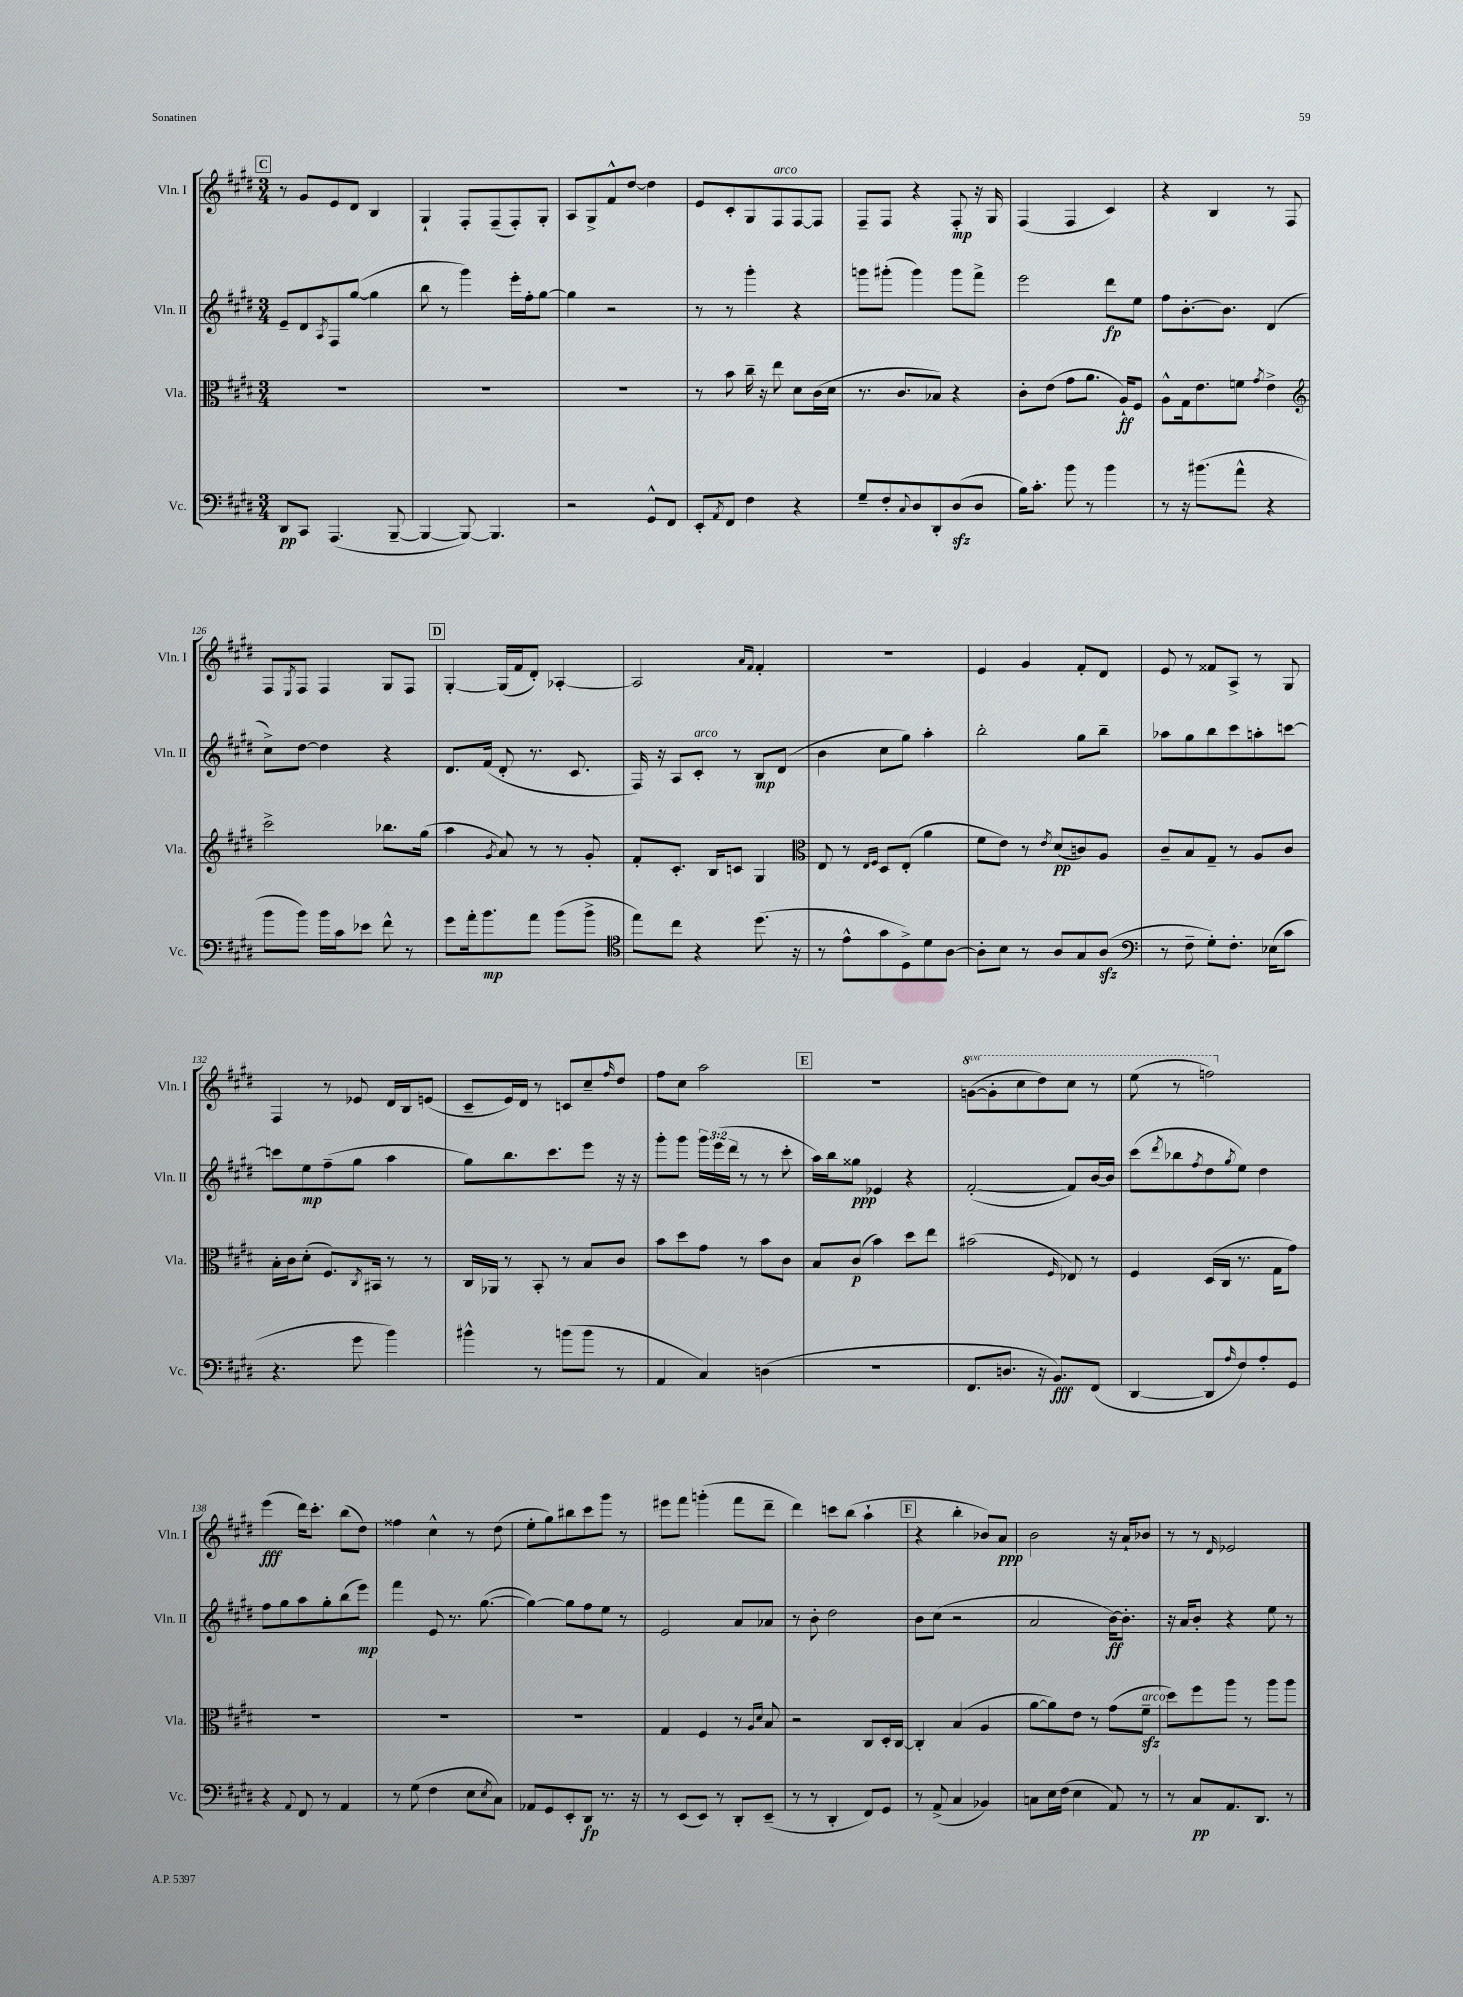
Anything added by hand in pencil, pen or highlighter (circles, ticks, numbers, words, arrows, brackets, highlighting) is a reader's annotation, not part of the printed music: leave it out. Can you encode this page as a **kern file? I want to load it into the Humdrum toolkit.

**kern	**kern	**kern	**kern
*staff4	*staff3	*staff2	*staff1
*clefF4	*clefC3	*clefG2	*clefG2
*k[f#c#g#d#]	*k[f#c#g#d#]	*k[f#c#g#d#]	*k[f#c#g#d#]
*M3/4	*M3/4	*M3/4	*M3/4
8DD#	2.r	8e~	8r
8CC#	.	8d#	8g#
.	.	8qA	.
(4.AAA	.	8F#	8e
.	.	([8gg#	8d#
.	.	4gg#]	4B
[8BBB~	.	.	.
=	=	=	=
4BBB_	2.r	8bb	4G#`
.	.	8r	.
8BBB_)	.	4ggg#)	8F#'
4.BBB]	.	.	(8F#~
.	.	16eee'	8F#')
.	.	16ff#'	.
.	.	[8gg#	8G#'
=	=	=	=
2r	2.r	4gg#]	8A
.	.	.	8G#^
.	.	2r	8f#^^
.	.	.	[8dd#
8GG#^^	.	.	4dd#]
8FF#	.	.	.
=	=	=	=
8EE'	8r	8r	8e
8qAA	.	.	.
8FF#	8b	8r	8c#'
4F#	16cc#~	4ggg#'	8G#
.	16r	.	.
.	8ee	.	8F#
4r	8d#	4r	[8F#
.	(16c#	.	8F#]
.	16d#	.	.
=	=	=	=
8G#~	8.r	8ggg	8F#~
8F#'	.	(8ggg#'	8F#
.	8.c#	.	.
8qqC#	.	.	.
8D#	.	4ggg#)	4r
8DD#'	8B-)	.	.
(8D#	4r	8ggg#	8F#'
8D#	.	8fff#^	16r
.	.	.	16G#
=	=	=	=
16B)	8c#'	2eee	(4F#
8.c#'	.	.	.
.	(8e	.	.
8b	8g#	.	4F#
8r	8.a	.	.
4b	.	8ddd#	4c#)
.	16A`)	.	.
.	8F#	8ee	.
=	=	=	=
8r	8A^^	8ff#	4r
16r	16G#	[8.b'	.
(8.b#	8.e	.	.
.	.	.	4B
.	.	8.b]	.
8a^^	8f	.	.
.	8qg#	.	.
4r	4e^	(4d#	8r
.	.	.	8F#
=	=	=	=
*	*clefG2	*	*
8b	2ccc#^	8cc#^)	8F#
.	.	.	8qE
8b)	.	[8dd#	8F#
16b	.	4dd#]	4F#
16c#	.	.	.
8e-	.	.	.
8f#^^	8.bb-	4r	8G#
8r	.	.	8F#
.	(16gg#	.	.
=	=	=	=
8g#	4aa	8.d#	[4G#'
16a'	.	.	.
8.b	.	(16f#	.
.	8qg#	.	.
.	8a)	8d#'	(16G#]
.	.	.	16f#
8a	8r	8.r	8d#')
(8b	8r	.	[4A-'
.	.	8.c#	.
8b^	8g#'	.	.
=	=	=	=
*clefC4	*	*	*
8ee)	8f#'	16F#)	2A-]
.	.	16r	.
8cc#	8.c#'	8A	.
4r	.	8c#'	.
.	16B	.	.
.	8c	8r	.
.	.	.	16qqa
.	.	.	16qqf#
(8.dd#	4G#	8B	4f#'
.	.	(8d#	.
16r	.	.	.
=	=	=	=
*	*clefC3	*	*
8r	8E	4b	2.r
8e^^	8r	.	.
.	16qqE	.	.
.	16qqF#	.	.
8g#	8D#	8cc#	.
8D#^)	(8E'	8gg#)	.
8d#	4a	4aa'	.
[8A	.	.	.
=	=	=	=
8A']	8f#	2bb'	4e
8B	8e)	.	.
8r	8r	.	4g#
.	8qe	.	.
8A	(8d#	.	.
8G#	8c)	8gg#	8f#'
(8A	8A	8bb~	8d#
=	=	=	=
*clefF4	*	*	*
8r	8c#~	8aa-	8e
8F#~	8B	8gg#	8r
8G#')	8G#~	8bb	8f##
8.F#'	8r	8ccc#	8A^
.	8A	8aa'	8r
(16E-	.	.	.
8c#	8c#	[8ccc	8G#
=	=	=	=
4.r	16B'	8ccc]	4F#
.	16c#	.	.
.	(8d#'	8ee	.
.	8.F#)	(8ff#~	8r
8g#	.	8gg#	8e-
.	8qC#	.	.
.	16BB#	.	.
4b)	8r	4aa	16d#
.	.	.	16B
.	8r	.	(8e
=	=	=	=
4b#^^	16C#	8gg#)	8c#~
.	16AA-	.	.
.	8r	8.bb	16e)
.	.	.	16d#
8r	8BB'	.	8r
.	.	8.ccc#	.
(8b	8r	.	8c
8b	8B	8eee	8cc#~
.	.	.	16qqff#
8r	8c#	16r	8dd#
.	.	16r	.
=	=	=	=
4AA	8b	8ggg#'	8ff#
.	8dd#	8ggg#	8cc#
4C#)	8g#	24ggg#	2aa
.	.	(24eee	.
.	.	24ddd#	.
.	8r	8r	.
(4D	8b	8r	.
.	8c#	8ccc#'	.
=	=	=	=
2.r	8B	16aa)	2.r
.	.	16bb	.
.	(8c#	8gg##	.
.	4b)	4e-	.
.	8dd#	4r	.
.	8ee	.	.
=	=	=	=
8.FF#	(2b#	([2f#'	([8gg
.	.	.	8gg']
8.D	.	.	.
.	.	.	8ccc#
16r	.	.	8ddd#)
8.BB)	.	.	.
.	16qqF#	.	.
.	8E-)	8f#])	8ccc#
(8FF#	8r	[16b	8r
.	.	16b]	.
=	=	=	=
[4DD#	4F#	(8ccc#	(8eee
.	.	8qddd#	.
.	.	8bb-	8r
.	.	8qff#	.
8DD#]	(16D#	8dd#	2fff)
.	16C#	.	.
16qqA	.	8qgg#	.
8F#)	8.r	8ee)	.
8A'	.	4dd#	.
.	16G#	.	.
8GG#	8g#)	.	.
=	=	=	=
4r	2.r	8ff#	(4eee
.	.	8gg#	.
8qqAA	.	.	.
8FF#	.	8aa	16ddd#)
.	.	.	8.ccc#'
8r	.	8gg#'	.
4AA	.	(8bb	(8bb
.	.	8eee)	8dd#)
=	=	=	=
8r	2.r	4fff#	4ff##
(8G#	.	.	.
4F#	.	8e	4cc#^^
.	.	8.r	.
8E	.	.	8r
.	.	([8.gg#	.
8qE	.	.	.
8C#)	.	.	(8dd#
=	=	=	=
8AA-	2.r	4gg#_)	8ee'
8GG#	.	.	8gg#)
8EE'	.	8gg#]	8bb#
8DD#	.	8ff#	8ccc#
8.r	.	8ee	8ggg#
.	.	8r	8r
16r	.	.	.
=	=	=	=
8r	4G#	2e	8eee#
(8EE	.	.	8fff#
8EE)	4F#	.	(4ggg'
8r	.	.	.
8DD#'	8r	8a	8fff#
.	16qqA	.	.
.	16qqd#	.	.
(8EE~	8B	8a-	8ddd#~
=	=	=	=
8r	2r	8r	4ddd#)
8r	.	8b'	.
4DD#'	.	2dd#	8ccc
.	.	.	(8bb
8FF#)	8C#	.	4aa`
8GG#	16D#'	.	.
.	[16C#	.	.
=	=	=	=
8r	4C#']	8b	4r
(8AA^	.	(8cc#	.
4C#	(4B	2r	4bb'
4BB-)	4A	.	8b-)
.	.	.	8a
=	=	=	=
8C	[8a	2a	2b
16E	8a])	.	.
(16F#	.	.	.
4E	8e	.	.
.	8r	.	.
8AA)	(8g#	[16b)	16r
.	.	8.b']	16a`
8r	8f#~	.	8b-
=	=	=	=
8r	8dd#)	16r	8r
.	.	16a	.
8C#	8ff#	8b'	8r
.	.	.	16qqd#
8.AA	8aa	4r	2e-
.	8r	.	.
8.DD#	.	.	.
.	8aa	8ee	.
8r	8aa	8r	.
==	==	==	==
*-	*-	*-	*-
